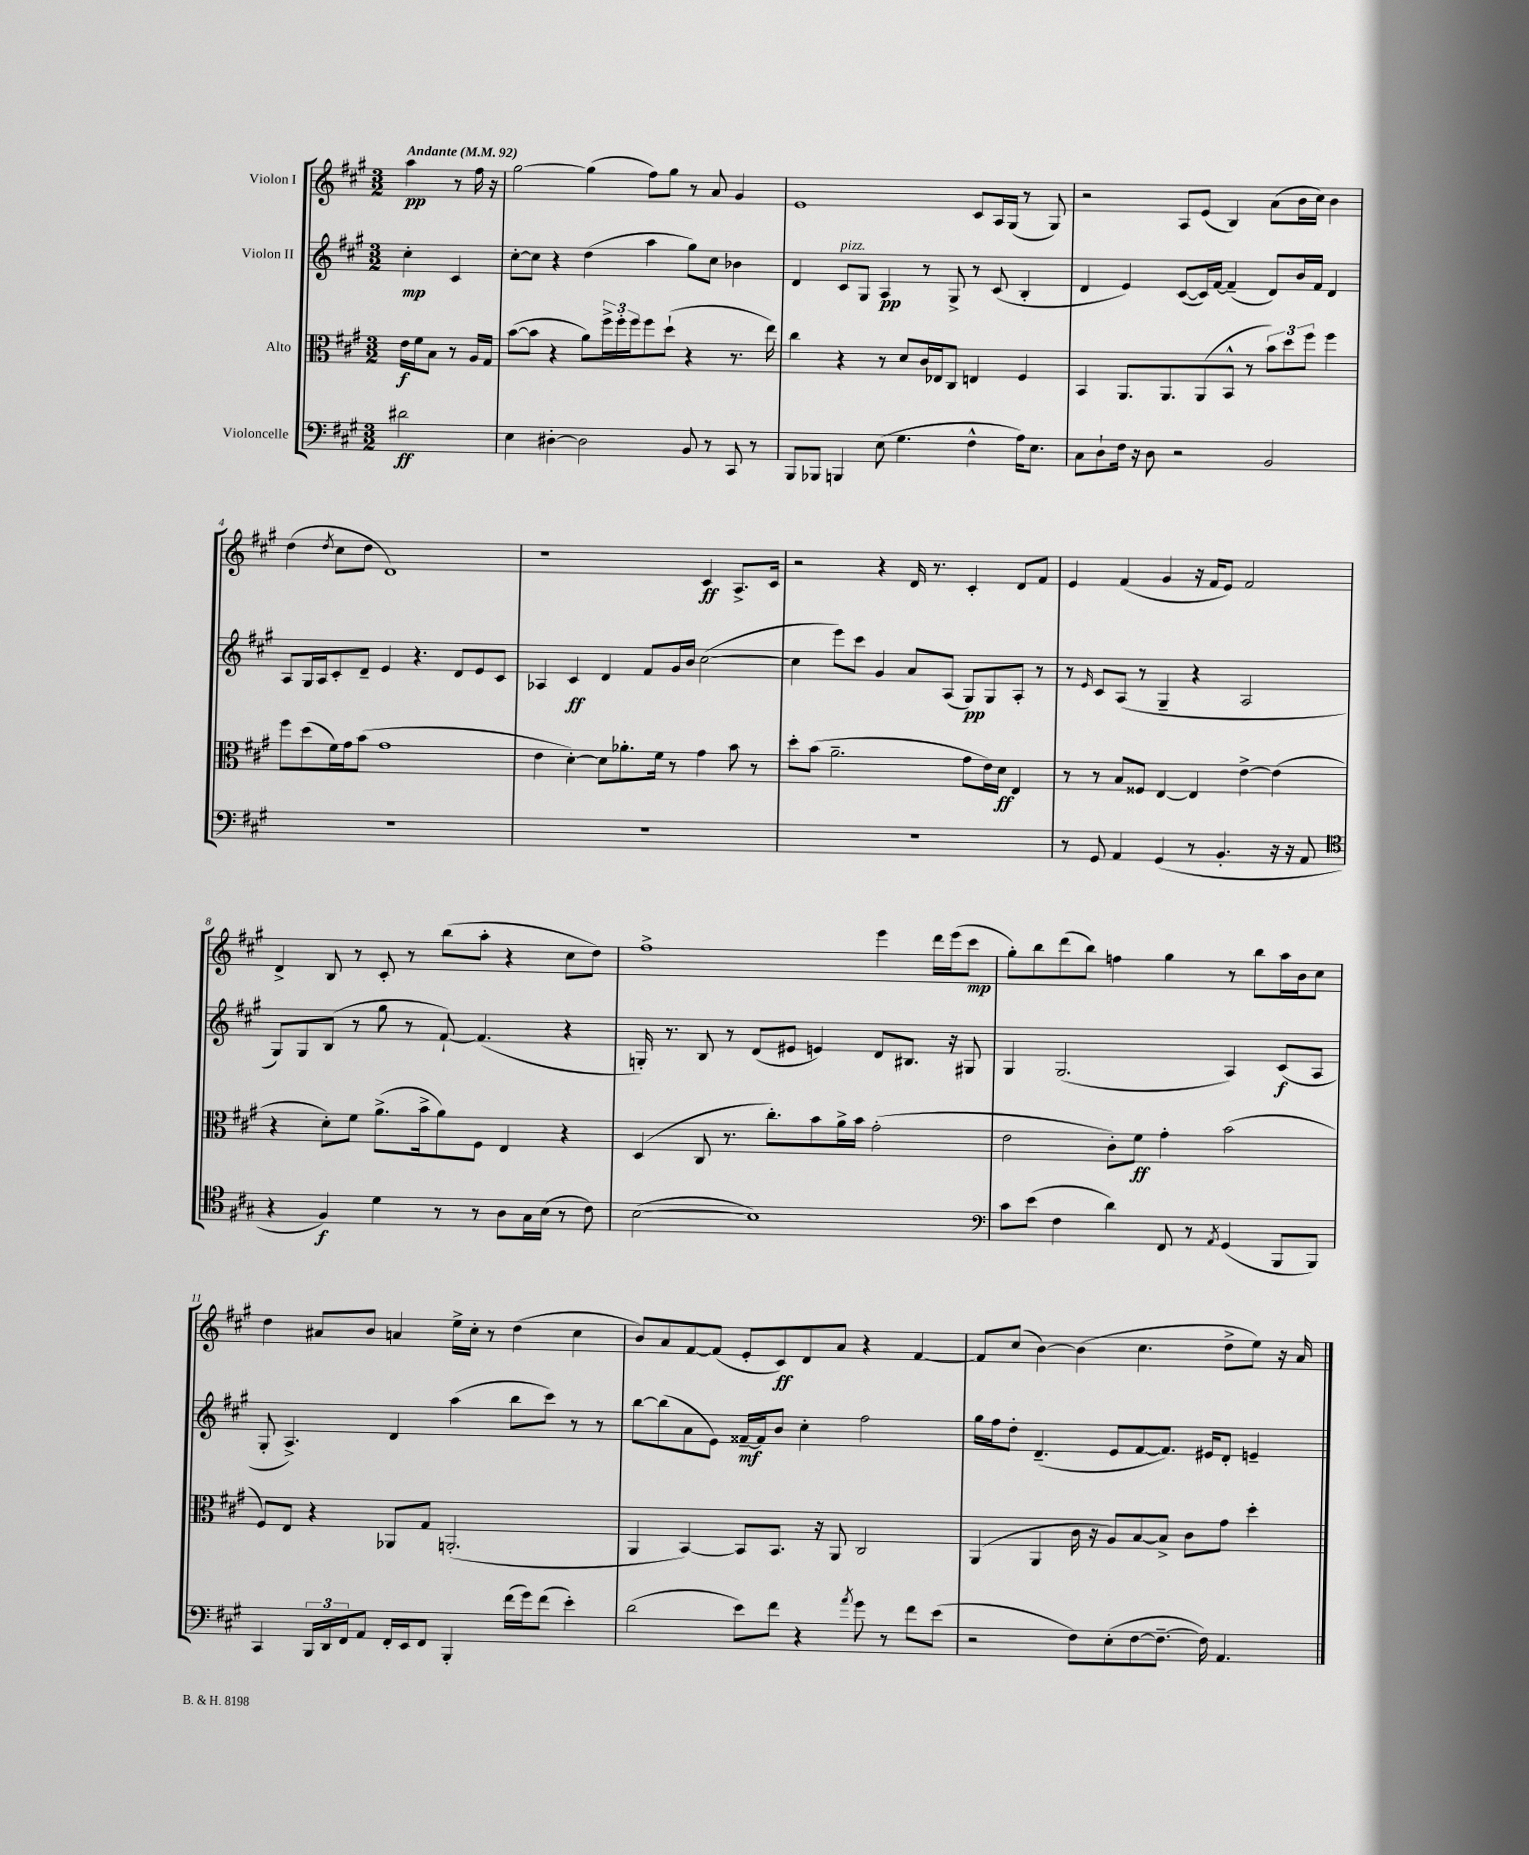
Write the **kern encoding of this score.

**kern	**kern	**kern	**kern
*staff4	*staff3	*staff2	*staff1
*clefF4	*clefC3	*clefG2	*clefG2
*k[f#c#g#]	*k[f#c#g#]	*k[f#c#g#]	*k[f#c#g#]
*M3/2	*M3/2	*M3/2	*M3/2
*MM92	*MM92	*MM92	*MM92
2d#	16e	4cc#'	4aa
.	16f#	.	.
.	8B	.	.
.	8r	4c#	8r
.	16A	.	16ff#
.	16G#	.	16r
=	=	=	=
4E	([8b	[8cc#'	[2gg#
.	8b]	8cc#]	.
[4D#'	4r	4r	.
2D#]	8a)	(4dd	(4gg#]
.	24ff#^	.	.
.	24ff#'	.	.
.	24ff#	.	.
.	8ff#	4aa	8ff#)
.	(8dd`	.	8gg#
8BB	4r	8gg#)	8r
8r	.	8cc#	8a
8CC#	8.r	4b-	4g#
8r	.	.	.
.	16ee)	.	.
=	=	=	=
8BBB	4cc#	4d	1e
8BBB-	.	.	.
4BBB	4r	8c#	.
.	.	8G#	.
(8E	8r	4A	.
4.G#	8d	.	.
.	16c#	8r	.
.	16E-	.	.
.	8C#	8G#^	.
4F#^^	4E	8r	8c#
.	.	(8c#	16A
.	.	.	(16G#
16A)	4F#	4B'	8r
8.E	.	.	.
.	.	.	8G#)
=	=	=	=
8C#	4BB	4d	2r
8D`	.	.	.
16F#	8.AA	4e)	.
16r	.	.	.
8D	.	.	.
.	8.AA	.	.
2r	.	([8c#	8A
.	(8AA	16c#])	(8e
.	.	[16f#	.
.	8BB^^	(4f#~]	4B)
.	8r	.	.
2BB	12b)	8d)	(8a
.	12dd	.	.
.	.	16b	16b
.	12ff#	.	.
.	.	16f#	16cc#)
.	4ff#	4d	4b
=	=	=	=
1.r	8ff#	8A	(4dd
.	(8dd	16G#	.
.	.	16A	.
.	.	.	8qdd
.	16f#)	8c#'	8cc#
.	16g#	.	.
.	(8b	8d~	8dd
.	1g#	4e	1d)
.	.	4.r	.
.	.	8d	.
.	.	8e	.
.	.	8c#	.
=	=	=	=
1.r	4e	4A-	1r
.	[4d')	4c#	.
.	8d]	4d	.
.	8.a-'	.	.
.	.	8f#	.
.	16f#	.	.
.	8r	16g#	.
.	.	16b	.
.	4g#	([2cc#	4c#
.	8b	.	8.A^
.	8r	.	.
.	.	.	16c#
=	=	=	=
1.r	8dd'	4cc#]	2r
.	(8b	.	.
.	2.a~	8eee)	.
.	.	8ccc#	.
.	.	4g#	4r
.	.	8a	16d
.	.	.	8.r
.	.	(8A	.
.	8g#	8G#)	4c#'
.	16e)	8G#	.
.	16d	.	.
.	4E	8A'	8d
.	.	8r	8f#
=	=	=	=
8r	8r	8r	4e
.	.	16qqe	.
8GG#	8r	8c#	.
4AA	8B	(8A	(4f#
.	8F##	8r	.
(4GG#	[4E	4G#~	4g#
8r	4E]	4r	16r
.	.	.	16f#
4.BB'	.	.	8e)
.	[4e^	2A	2f#
16r	(4e]	.	.
16r	.	.	.
8AA	.	.	.
=	=	=	=
*clefC4	*	*	*
4r	4r	8G#)	4d^
.	.	8G#	.
4F#)	8d')	(8B	8B
.	8f#	8r	8r
4d	(8.a^	8gg#	8c#'
.	.	8r	8r
.	16b^	.	.
8r	8a)	[8f#`)	(8bb
8r	8F#	(4.f#]	8aa'
8A	4E	.	4r
16G#	.	.	.
(16B	.	.	.
8r	4r	4r	8cc#
8c#)	.	.	8dd)
=	=	=	=
([2B	(4D	16G')	1ff#^
.	.	8.r	.
.	8C#	8B	.
.	8.r	8r	.
1B])	.	(8d	.
.	8.cc#')	.	.
.	.	8e#	.
.	8b	4e)	.
.	16a^	.	.
.	16b	.	.
.	(2g#'	8d	4eee
.	.	8.B#	.
.	.	.	16ddd
.	.	16r	(16eee
.	.	8G#	8ccc#
=	=	=	=
*clefF4	*	*	*
8c#	2e	4G#	8gg#')
(8e	.	.	8bb
4F#	.	(2.G#	(8ddd
.	.	.	8bb)
4d)	8c#')	.	4ff
.	8f#	.	.
8FF#	4g#'	.	4gg#
8r	.	.	.
8qAA	.	.	.
(4GG#	(2b	4A)	8r
.	.	.	8bb
8BBB	.	(8c#	16aa
.	.	.	16b
8BBB)	.	8A	8cc#
=	=	=	=
4CC#	8F#)	8G#'	4dd
.	8E	4.A^)	.
24BBB	4r	.	8a#
24DD	.	.	.
24FF#	.	.	.
8AA	.	.	8b
16FF#'	8AA-	4d	4a
16EE	.	.	.
8FF#	8G#	.	.
4BBB'	(2.AA'	(4aa	16ee^
.	.	.	16cc#'
.	.	.	8r
(16f#	.	8bb	(4dd
16g#)	.	.	.
(8f#	.	8ccc#)	.
4e')	.	8r	4cc#
.	.	8r	.
=	=	=	=
(2d	4AA	[8bb	8b)
.	.	(8bb]	8a
.	[4BB)	8a	[8f#
.	.	8e)	(8f#]
8e)	8BB]	[16f##~	8e'
.	.	16f##]	.
8f#	8.BB	8b	8c#)
4r	.	4cc#'	8d
.	16r	.	.
.	8AA	.	8a
8qa	.	.	.
8g#	2C#	2ff#	4r
8r	.	.	.
8f#	.	.	[4f#
(8e	.	.	.
=	=	=	=
2r	(4AA	16gg#	8f#]
.	.	16ff#	.
.	.	8dd'	(8cc#
.	4AA	(4.d~	[4b)
8F#)	16c#	.	(4b]
.	16r	.	.
(8E'	8A)	8e	.
[8F#	[8B	[8f#	4.cc#
8.F#~_	8B^]	8.f#])	.
.	8c#	.	.
16F#])	.	16e#	.
4.AA	8g#	8d'	8dd^
.	4dd'	4e~	8ee)
.	.	.	16r
.	.	.	16a
==	==	==	==
*-	*-	*-	*-
